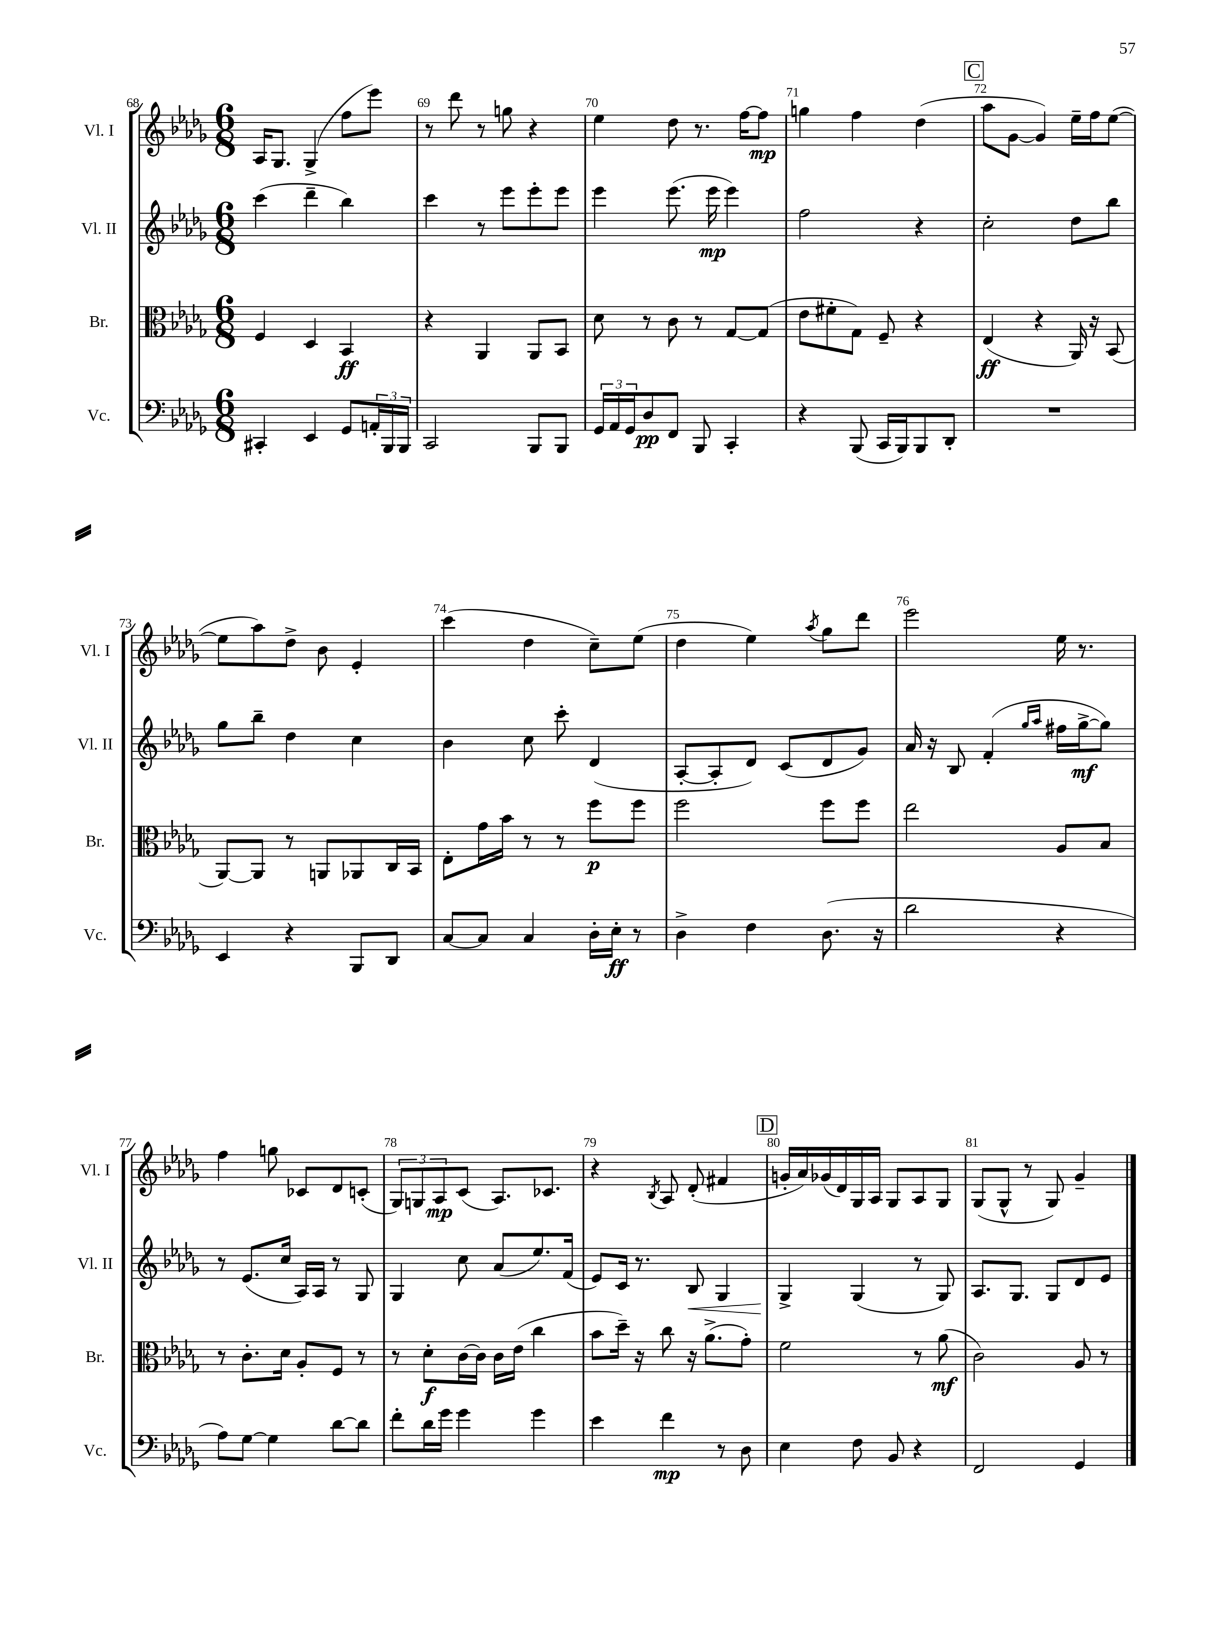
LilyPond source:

<<
\new StaffGroup <<
\new Staff = "s0" \with { instrumentName = "Vl. I" shortInstrumentName = "Vl. I" } {
    \clef treble \key des \major \numericTimeSignature \time 6/8
    aes16 ges8. ges4->( f''8 ees'''8) |
    r8 des'''8 r8 g''8 r4 |
    ees''4 des''8 r8. f''16~ f''8\mp |
    g''4 f''4 des''4( |
    \mark \markup { \box "C" } aes''8 ges'8~ ges'4) ees''16-- f''16 ees''8~( |
    ees''8 aes''8) des''8-> bes'8 ees'4-. |
    c'''4( des''4 c''8--) ees''8( |
    des''4 ees''4) \acciaccatura { aes''8 } ges''8 des'''8 |
    ees'''2 ees''16 r8. |
    f''4 g''8 ces'8 des'8 c'8-.( |
    \tuplet 3/2 { ges8) g8 aes8\mp } c'8( aes8.) ces'8. |
    r4 \acciaccatura { bes8 } aes8 des'8-.( fis'4 |
    \mark \markup { \box "D" } g'16-. aes'16) ges'16( des'16) ges16 aes16 ges8 aes8 ges8 |
    ges8( ges8-^ r8 ges8) ges'4-- \bar "|." |
}
\new Staff = "s1" \with { instrumentName = "Vl. II" shortInstrumentName = "Vl. II" } {
    \clef treble \key des \major \numericTimeSignature \time 6/8
    c'''4( des'''4-- bes''4) |
    c'''4 r8 ees'''8 ees'''8-. ees'''8 |
    ees'''4 ees'''8.( ees'''16\mp ees'''4) |
    f''2 r4 |
    \mark \markup { \box "C" } c''2-. des''8 bes''8 |
    ges''8 bes''8-- des''4 c''4 |
    bes'4 c''8 c'''8-. des'4( |
    aes8~-. aes8-. des'8) c'8( des'8 ges'8) |
    aes'16 r16 bes8 f'4-.( \grace { ges''16 aes''16 } fis''16 ges''16~->\mf ges''8) |
    r8 ees'8.( c''16 aes16) aes16 r8 ges8 |
    ges4 c''8 aes'8( ees''8.) f'16( |
    ees'8) c'16 r8. bes8\< ges4 |
    \mark \markup { \box "D" } ges4->\! ges4( r8 ges8) |
    aes8. ges8. ges8 des'8 ees'8 \bar "|." |
}
\new Staff = "s2" \with { instrumentName = "Br." shortInstrumentName = "Br." } {
    \clef alto \key des \major \numericTimeSignature \time 6/8
    f4 des4 bes,4\ff |
    r4 aes,4 aes,8 bes,8 |
    des'8 r8 c'8 r8 ges8~ ges8( |
    ees'8 fis'8-. ges8) f8-- r4 |
    \mark \markup { \box "C" } ees4\ff( r4 aes,16) r16 bes,8( |
    aes,8~) aes,8 r8 a,8 aes,8 c16 bes,16 |
    ees8-. ges'16 bes'16 r8 r8 f''8\p f''8 |
    f''2 f''8 f''8 |
    ees''2 aes8 bes8 |
    r8 c'8.-. des'16 aes8-. f8 r8 |
    r8 des'8-.\f c'16~ c'16 c'16 ees'16( c''4 |
    bes'8 des''16--) r16 c''8 r16 aes'8.->( ges'8-.) |
    \mark \markup { \box "D" } f'2 r8 aes'8\mf( |
    c'2) aes8 r8 \bar "|." |
}
\new Staff = "s3" \with { instrumentName = "Vc." shortInstrumentName = "Vc." } {
    \clef bass \key des \major \numericTimeSignature \time 6/8
    cis,4-. ees,4 ges,8 \tuplet 3/2 { a,16-. bes,,16 bes,,16 } |
    c,2 bes,,8 bes,,8 |
    \tuplet 3/2 { ges,16 aes,16 ges,16 } des8\pp f,8 bes,,8 c,4-. |
    r4 bes,,8( c,16 bes,,16) bes,,8 des,8-. |
    \mark \markup { \box "C" } R2. |
    ees,4 r4 bes,,8 des,8 |
    c8~ c8 c4 des16-. ees16-.\ff r8 |
    des4-> f4 des8.( r16 |
    des'2 r4 |
    aes8) ges8~ ges4 des'8~ des'8 |
    f'8-. des'16 ges'16 ges'4 ges'4 |
    ees'4 f'4\mp r8 des8 |
    \mark \markup { \box "D" } ees4 f8 bes,8 r4 |
    f,2 ges,4 \bar "|." |
}
>>
>>
\layout { \context { \Score currentBarNumber = #68 \override BarNumber.break-visibility = ##(#f #t #t) barNumberVisibility = #all-bar-numbers-visible } }
